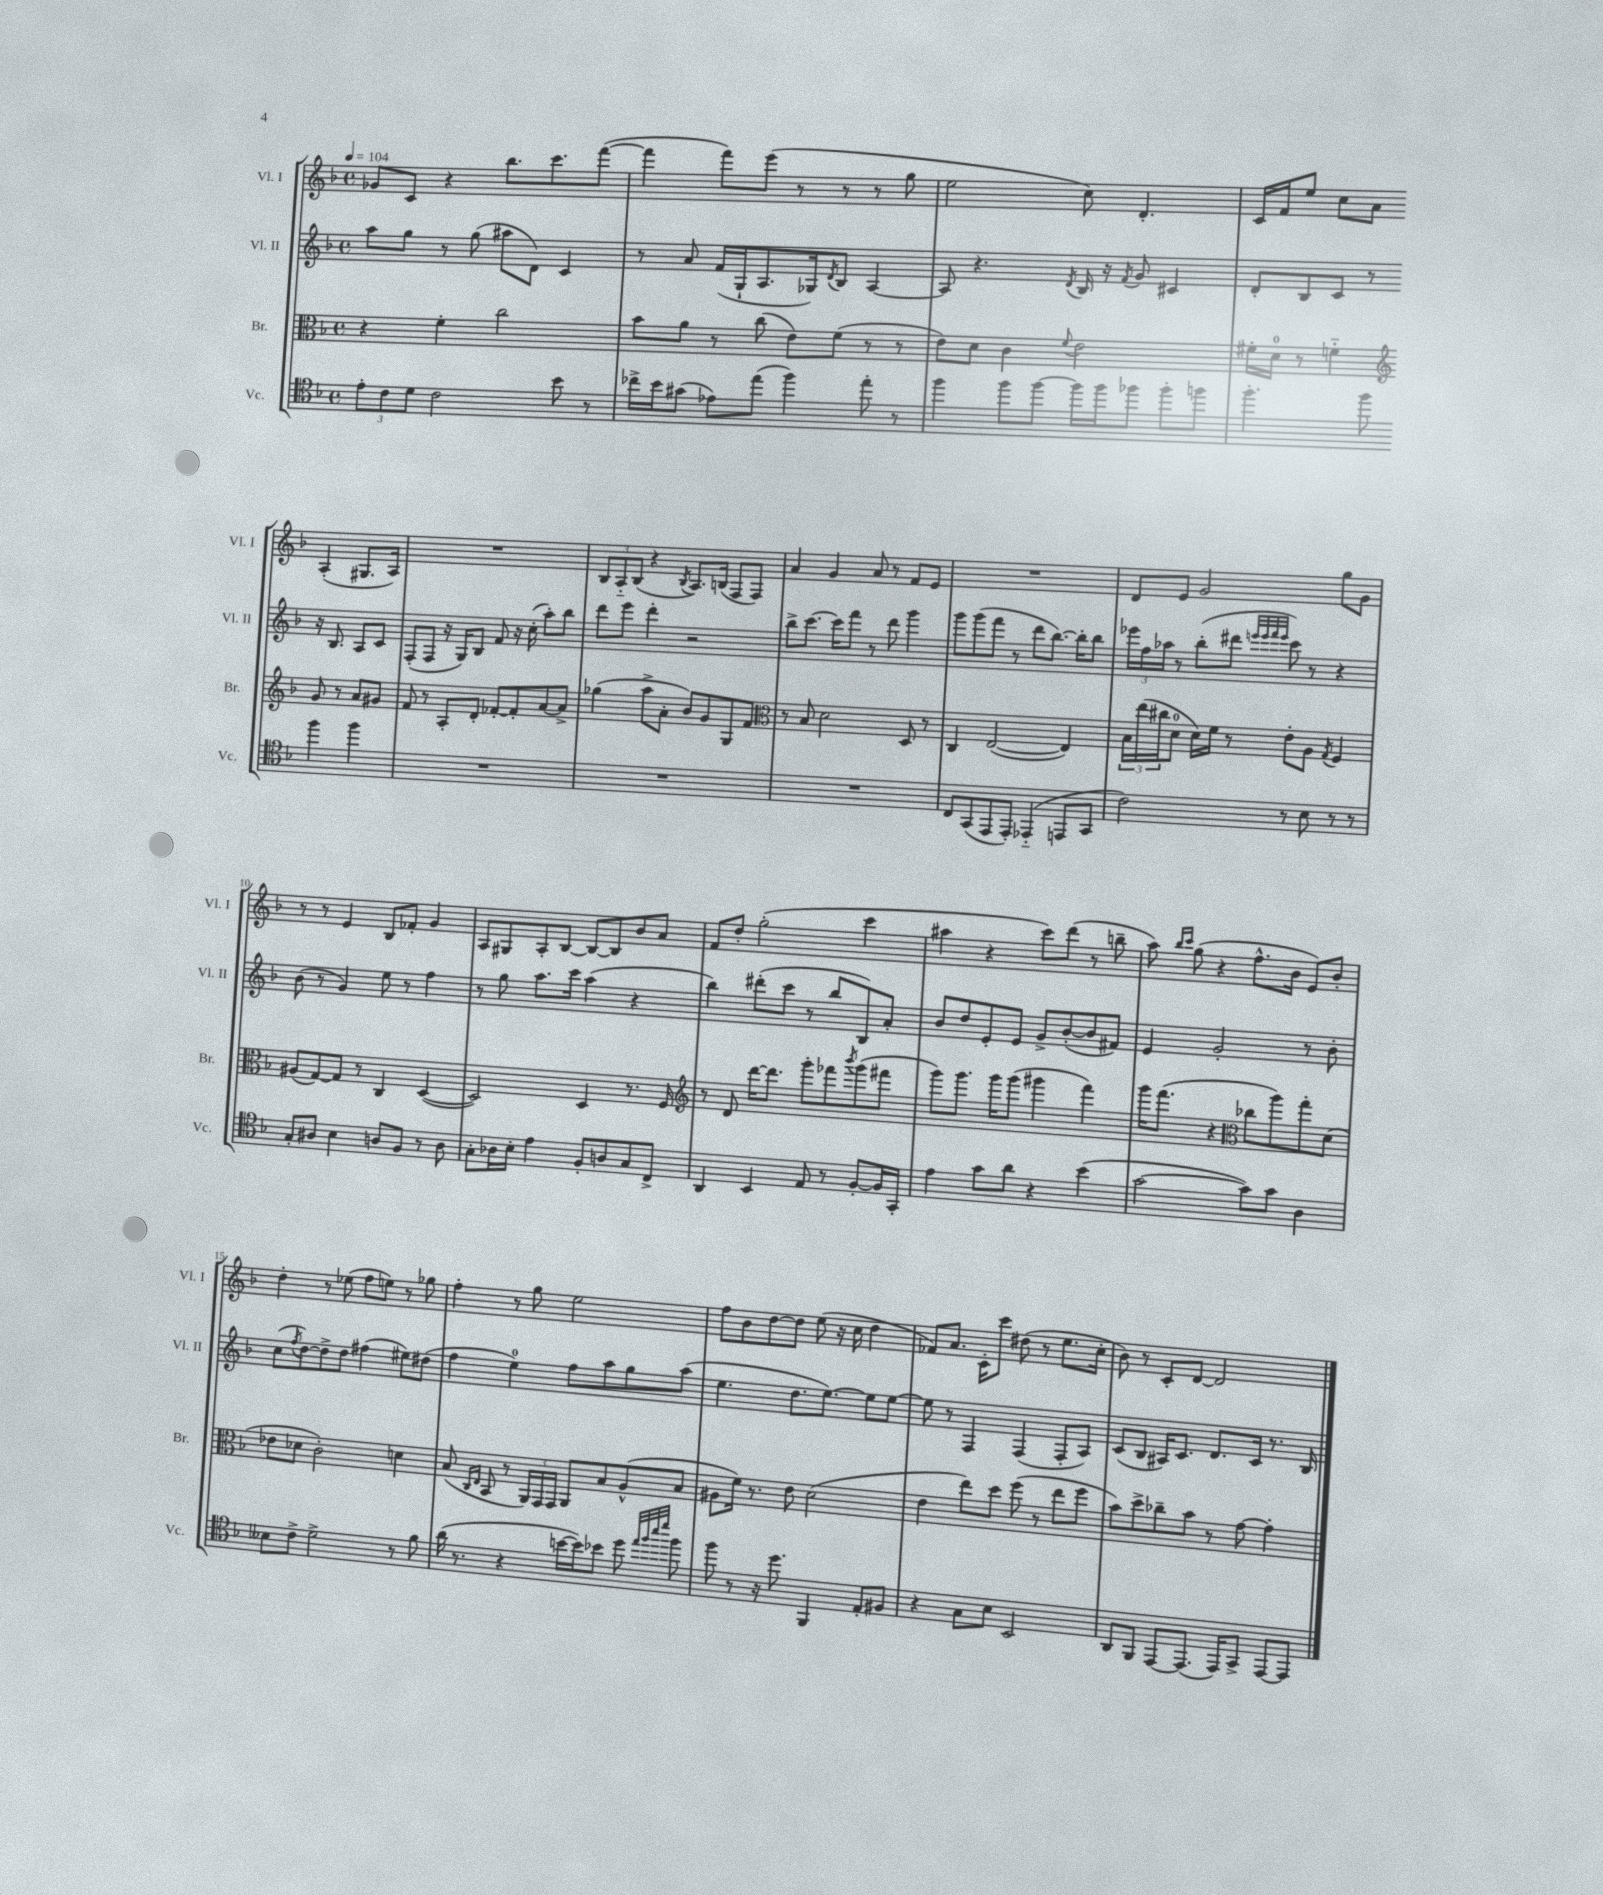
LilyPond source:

<<
\new StaffGroup <<
\new Staff = "s0" \with { instrumentName = "Vl. I" shortInstrumentName = "Vl. I" } {
    \clef treble \key f \major \defaultTimeSignature \time 4/4 \tempo 4 = 104
    ges'8 c'8 r4 bes''8. c'''8. f'''8~( |
    f'''4 f'''8) e'''8( r8 r8 r8 g''8 |
    e''2 c''8) d'4.-. |
    c'16 f'16 e''8 c''8 a'8 a4-.( gis8. a16) |
    R1 |
    \tuplet 3/2 { bes8 a8-_ bes8( } r4 \acciaccatura { bes8 } a8.) b16( f8 f8) |
    a'4 g'4 a'8 r8 f'8 e'8 |
    R1 |
    d'8 e'8 g'2 g''8 g'8 |
    r8 r8 e'4 bes8 fes'8-. g'4 |
    a8 gis8 a8-. bes8~ bes8~ bes8 bes'8 a'8 |
    f'8 d''8-. g''2-.( c'''4 |
    ais''4 r4 c'''8) d'''8( r8 b''8-- |
    a''8) \grace { bes''16 c'''16 } g''8( r4 f''8.-^ bes'16 e'8) bes'8-. |
    d''4-. r8 ees''8( f''8 e''8) r8 ges''8 |
    f''4-. r8 g''8 e''2 |
    f''8 bes'8 d''8~ d''8 e''8( r16 c''16 d''4 |
    fes'8) a'8. c'16-. c'''8 dis''8( r8 e''8. c''16-. |
    bes'8) r8 c'8-. d'8~ d'2 \bar "|." |
}
\new Staff = "s1" \with { instrumentName = "Vl. II" shortInstrumentName = "Vl. II" } {
    \clef treble \key f \major \defaultTimeSignature \time 4/4
    a''8 g''8 r8 g''8( ais''8 d'8) c'4 |
    r8 a'8 f'16( g16-! a8. ges16) \acciaccatura { d'8 } bes8 a4~ |
    a8 r4. \acciaccatura { d'8 } bes16 r16 \acciaccatura { f'8 } g'8 cis'4 |
    d'8-. bes8 c'8 r8 r16 bes8. a8 c'8 |
    f8-.( f8 r16 g16) bes8 f'8 r16 c''16-.( a''8-.) bes''8 |
    d'''8 e'''8 d'''4-. r2 |
    bes''8-> c'''8.~ c'''16 f'''8 r8 d'''8 g'''4 |
    g'''8 g'''8( f'''8 r8 d'''8 bes''8.~) bes''16-. bes''8 |
    \tuplet 3/2 { ees'''16 f''16 aes''16 } r8 bes''8-.( dis'''8 \grace { e'''32 e'''32 f'''32 e'''32 } c'''8) r8 r4 |
    bes'8( r8 g'4) e''8 r8 f''4 |
    r8 g''8 a''8. c'''16 a''4( r4 |
    bes''4) dis'''8-.( c'''8 r8 bes''8 bes8) a'8-. |
    bes'8 d''8 e'8-. e'8 g'8-> bes'8~-.( bes'8 fis'8) |
    e'4 g'2-. r8 bes'8-. |
    c''8( \acciaccatura { f''8 } d''8~) d''8-> d''8 fis''4( eis''8) dis''8( |
    f''4 e''4-0) f''8 a''8 g''8 a''8( |
    e''4. d''8. e''8.~) e''8 e''8~ |
    e''8 r8 f4 f4( f8-. a8) |
    c'8( bes8 ais16) c'8. d'8. c'16 r8. bes16 \bar "|." |
}
\new Staff = "s2" \with { instrumentName = "Br." shortInstrumentName = "Br." } {
    \clef alto \key f \major \defaultTimeSignature \time 4/4
    r4 f'4-. c''2 |
    bes'8 a'8 r8 c''8( e'8) f'8( r8 r8 |
    e'8) d'8 c'4 \appoggiatura { f'8 } e'2 |
    fis'16-. d'16-0 r8 f'4-_ \clef treble g'8 r8 a'8 gis'8 |
    f'8 r8 a8-. d'8-. fes'8~-. fes'8-. a'8~ a'8-> |
    ges''4( a''8-> a'8-. bes'8) g'8 g8 f'8 |
    \clef alto r8 bes8 d'2 d8 r8 |
    c4 e2~( e4) |
    \tuplet 3/2 { bes16 e''16( cis''16 } d'8-0 d'16) f'16 r8 e'8-. a8 \acciaccatura { g8 } f4 |
    ais8( g8~) g8 r8 c4 d4~( |
    d2) d4 r8. f16 |
    \clef treble r8 d'8 d'''16~ d'''8. g'''8-. fes'''8 \acciaccatura { bes'''8 } g'''8( fis'''8 |
    g'''8) g'''8. g'''16 g'''8( gis'''4 f'''4) |
    g'''16 f'''8.( r4 \clef alto ces''8 a''8) g''8-. d'8( |
    ees'8 des'8 c'2-.) d'4 |
    bes8( \grace { c16 e16 } bes,8 r8 \tuplet 3/2 { a,16) g,16 g,16 } a,8 bes8 a8-^( bes8 |
    ais8 f'16) r8. e'8 d'2( |
    e'4 e''8) d''8 f''8( r8 e''8 f''8 |
    bes'8) d''8-> ces''8-- bes'8 r8 g'8~ g'4-. \bar "|." |
}
\new Staff = "s3" \with { instrumentName = "Vc." shortInstrumentName = "Vc." } {
    \clef tenor \key f \major \defaultTimeSignature \time 4/4
    \tuplet 3/2 { e'8-. c'8 d'8 } c'2 bes'8 r8 |
    ces''16-> bes'16 gis'8( ees'8) e''8( f''4) e''8-. r8 |
    f''4 f''8 f''8~ f''16 f''16 fes''8 fes''8-. f''8 |
    f''4.-. f''8 f''4 f''4 |
    R1 |
    R1 |
    R1 |
    c8 g,8( e,8 e,8-.) ees,4-_( e,8 g,8 |
    c'2) r8 bes8 r8 r8 |
    g8-. ais8 bes4 a8 f8 r8 a8 |
    g8-. aes16 bes16-. e'4 f8-. a8 g8 c8-> |
    a,4 bes,4 e8 r8 f8~-. f16 g,16-. |
    e'4 g'8 a'8 r4 bes'4( |
    g'2~ g'8) g'8 a4 |
    beses8 c'8-> d'2-> r8 f'8 |
    a'16( r8. r4 b'16~ b'16) bes'8 d''8 \grace { e''32 f''32 bes''32 d'''32 } f''8 |
    f''8 r8 r16 d''8. f,4 e8-. fis8 |
    r4 g8 bes8 bes,2 |
    a,8 f,8 e,8~ e,8.( e,16) g,8-> e,8~ e,8 \bar "|." |
}
>>
>>
